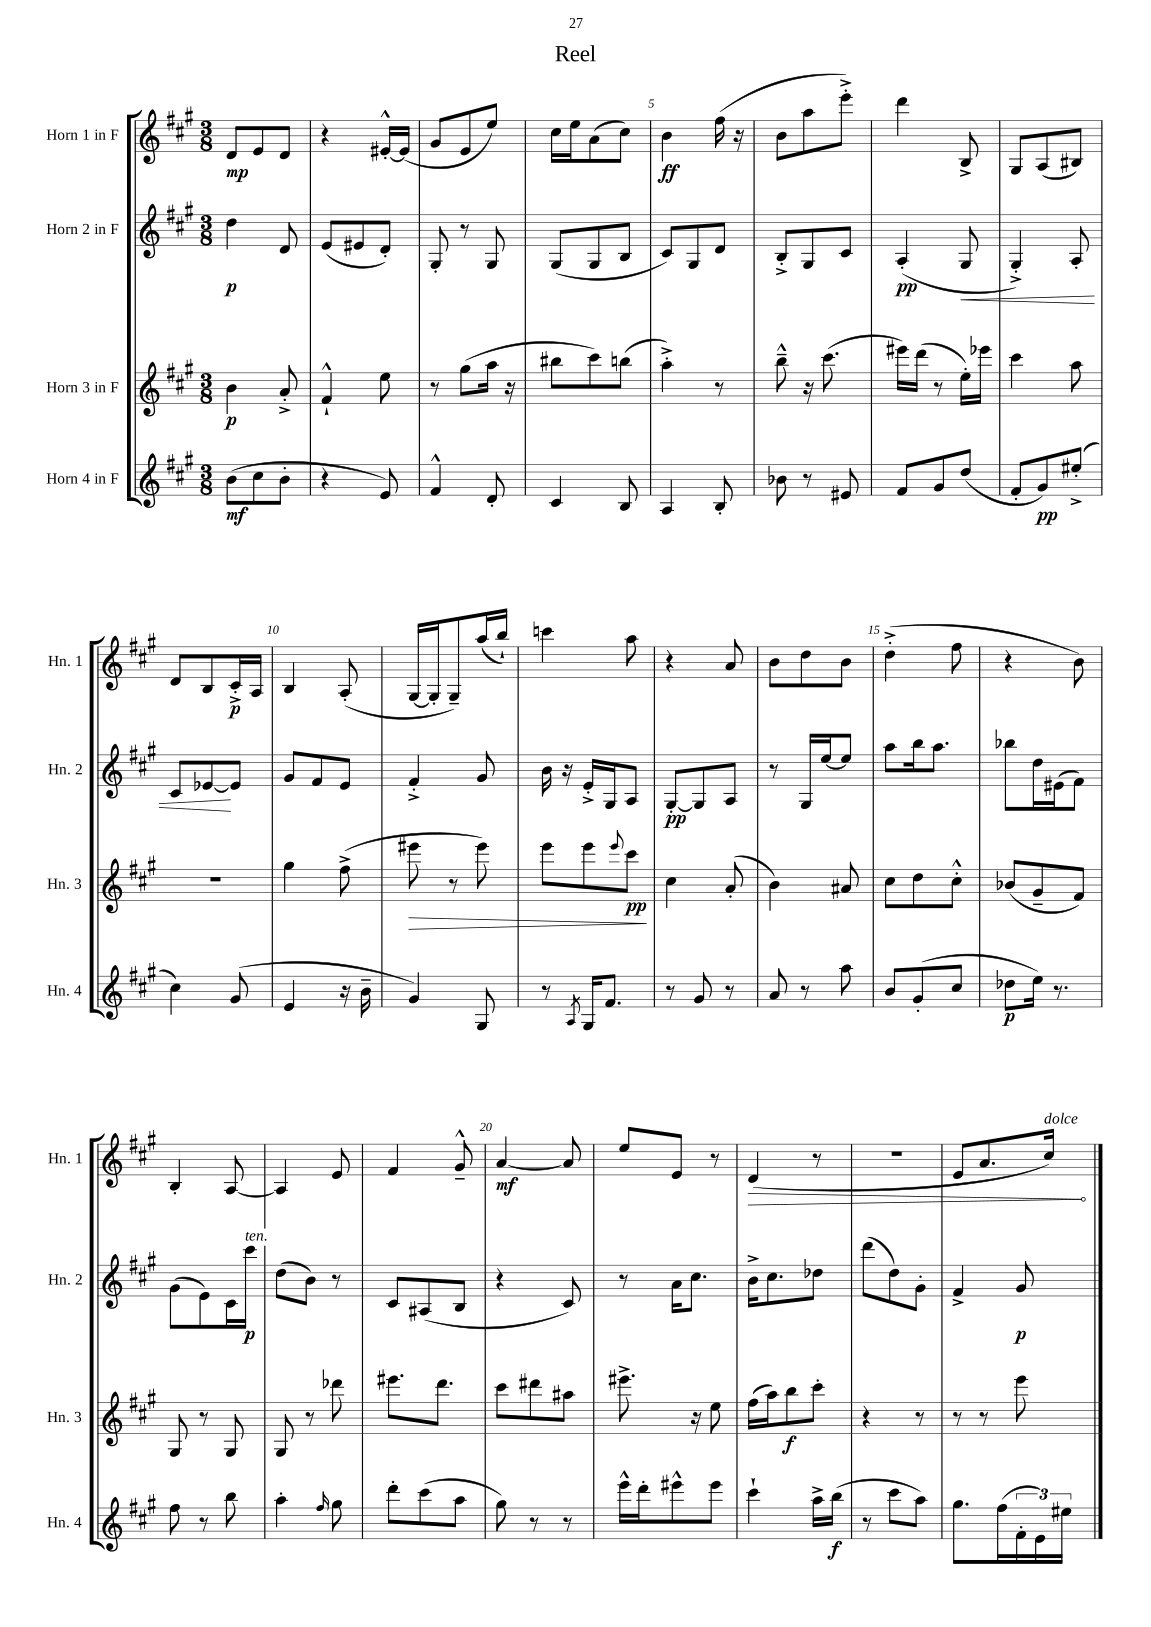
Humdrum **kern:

**kern	**dynam	**kern	**dynam	**kern	**dynam	**kern	**dynam
*part4	*part4	*part3	*part3	*part2	*part2	*part1	*part1
*staff4	*staff4	*staff3	*staff3	*staff2	*staff2	*staff1	*staff1
*I"Horn 4 in F	*	*I"Horn 3 in F	*	*I"Horn 2 in F	*	*I"Horn 1 in F	*
*I'Hn. 4	*	*I'Hn. 3	*	*I'Hn. 2	*	*I'Hn. 1	*
*clefG2	*	*clefG2	*	*clefG2	*	*clefG2	*
*k[f#c#g#]	*	*k[f#c#g#]	*	*k[f#c#g#]	*	*k[f#c#g#]	*
*M3/8	*	*M3/8	*	*M3/8	*	*M3/8	*
=1	=1	=1	=1	=1	=1	=1	=1
(8b\L	mf	4b\	p	4dd\	p	8d/L	mp
8cc#\	.	.	.	.	.	8e/	.
8b'\J	.	8a'^/	.	8d/	.	8d/J	.
=2	=2	=2	=2	=2	=2	=2	=2
4r	.	4f#`^^/	.	(8e/L	.	4r	.
.	.	.	.	8e#X/	.	.	.
8e/)	.	8ee\	.	8d'/J)	.	[16e#X'^^/LL	.
.	.	.	.	.	.	(16e#/JJ]	.
=3	=3	=3	=3	=3	=3	=3	=3
4f#^^/	.	8r	.	8G#'/	.	8g#/L	.
.	.	(8gg#\L	.	8r	.	8e/	.
8d'/	.	16aa\Jk	.	8G#/	.	8ee/J)	.
.	.	16r	.	.	.	.	.
=4	=4	=4	=4	=4	=4	=4	=4
4c#/	.	8bb#X\L	.	(8G#/L	.	16cc#\LL	.
.	.	.	.	.	.	16ee\J	.
.	.	8ccc#\)	.	8G#/	.	(8a\	.
8B/	.	(8bbn\J	.	8B/J	.	8cc#\J)	.
=5	=5	=5	=5	=5	=5	=5	=5
4A/	.	4aa'^\)	.	8c#/L)	.	4b\	ff
.	.	.	.	8G#/	.	.	.
8B'/	.	8r	.	8d/J	.	(16ff#\	.
.	.	.	.	.	.	16r	.
=6	=6	=6	=6	=6	=6	=6	=6
8b-X\	.	8bb~^^\	.	8B'^/L	.	8b\L	.
8r	.	16r	.	8G#/	.	8aa\	.
.	.	(8.ccc#\	.	.	.	.	.
8e#X/	.	.	.	8c#/J	.	8eee'^\J)	.
=7	=7	=7	=7	=7	=7	=7	=7
8f#/L	.	16eee#X\LL)	.	(4A'/	pp	4ddd\	.
.	.	(16ddd\JJ	.	.	.	.	.
8g#/	.	8r	.	.	.	.	.
!	!	!	!	!	!LO:HP:b	!	!
(8dd/J	.	16ee'\LL)	.	8G#/	<	8B^/	.
.	.	16eee-X\JJ	.	.	.	.	.
=8	=8	=8	=8	=8	=8	=8	=8
8f#'/L	.	4ccc#\	.	4G#'^/)	.	8G#/L	.
8g#/)	pp	.	.	.	.	(8A/	.
(8ee#X'^/J	.	8aa\	.	8A'/	.	8B#X/J)	.
!!LO:LB:g=z
=9	=9	=9	=9	=9	=9	=9	=9
4cc#\)	.	4.r	.	8c#/L	.	8d/L	.
.	.	.	.	[8e-X/	.	8B/	.
(8g#/	.	.	.	8e-/J]	[	16c#'^/L	p
.	.	.	.	.	.	16A/JJ	.
=10	=10	=10	=10	=10	=10	=10	=10
4e/	.	4gg#\	.	8g#/L	.	4B/	.
.	.	.	.	8f#/	.	.	.
16r	.	(8ff#^\	.	8e/J	.	(8A'/	.
16b~\	.	.	.	.	.	.	.
=11	=11	=11	=11	=11	=11	=11	=11
!	!	!	!LO:HP:b	!	!	!	!
4g#/)	.	8eee#X\	>	4f#'^/	.	[16G#/LL	.
.	.	.	.	.	.	16G#'/J]	.
.	.	8r	.	.	.	8G#~/)	.
8G#/	.	8eee#\)	.	8g#/	.	(16aa/L	.
.	.	.	.	.	.	16bb`/JJ)	.
=12	=12	=12	=12	=12	=12	=12	=12
8r	.	8eee\L	.	16b\	.	4cccn\	.
.	.	.	.	16r	.	.	.
8qA/	.	.	.	.	.	.	.
16G#/KL	.	8eee\	.	16e'^/LL	.	.	.
8.f#/J	.	.	.	16G#/J	.	.	.
.	.	8qqeee/	.	.	.	.	.
.	.	8ccc#\J	pp	8A/J	.	8aa\	.
.	.	.	]	.	.	.	.
=13	=13	=13	=13	=13	=13	=13	=13
8r	.	4cc#\	.	[8G#'/L	pp	4r	.
8g#/	.	.	.	8G#/]	.	.	.
8r	.	(8a'/	.	8A/J	.	8a/	.
=14	=14	=14	=14	=14	=14	=14	=14
8a/	.	4b\)	.	8r	.	8b\L	.
8r	.	.	.	16G#/LL	.	8dd\	.
.	.	.	.	[16ee/J	.	.	.
8aa\	.	8a#X/	.	8ee/J]	.	8b\J	.
=15	=15	=15	=15	=15	=15	=15	=15
8b/L	.	8cc#\L	.	8aa\L	.	(4dd'^\	.
(8g#'/	.	8dd\	.	16bb\k	.	.	.
.	.	.	.	8.aa\J	.	.	.
8cc#/J	.	8cc#'^^\J	.	.	.	8ff#\	.
=16	=16	=16	=16	=16	=16	=16	=16
8dd-X\L	p	(8b-X/L	.	8bb-X\L	.	4r	.
16ee\Jk)	.	8g#~/	.	16dd\L	.	.	.
8.r	.	.	.	(16e#X\J	.	.	.
.	.	8f#/J)	.	8f#\J)	.	8b\)	.
!!LO:LB:g=z
=17	=17	=17	=17	=17	=17	=17	=17
8ff#\	.	8G#/	.	(8g#\L	.	4B'/	.
8r	.	8r	.	8e\)	.	.	.
8bb\	.	8G#/	.	16c#\L	.	[8A/	.
!	!	!	!	!LO:TX:a:i:t=ten.	!	!	!
.	.	.	.	16ccc#\JJ	p	.	.
=18	=18	=18	=18	=18	=18	=18	=18
4aa'\	.	8G#/	.	(8dd\L	.	4A/]	.
.	.	8r	.	8b\J)	.	.	.
16qqff#/	.	.	.	.	.	.	.
8gg#\	.	8ddd-X\	.	8r	.	8e/	.
=19	=19	=19	=19	=19	=19	=19	=19
8ddd'\L	.	8.eee#X\L	.	8c#/L	.	4f#/	.
(8ccc#\	.	.	.	(8A#X/	.	.	.
.	.	8.ddd\J	.	.	.	.	.
8aa\J	.	.	.	8B/J	.	8g#~^^/	.
=20	=20	=20	=20	=20	=20	=20	=20
8gg#\)	.	8ccc#\L	.	4r	.	[4a/	mf
8r	.	8ddd#X\	.	.	.	.	.
8r	.	8aa#X\J	.	8c#/)	.	8a/]	.
=21	=21	=21	=21	=21	=21	=21	=21
16eee^^\LL	.	8.eee#X^\	.	8r	.	8ee/L	.
16ddd'\J	.	.	.	.	.	.	.
8eee#X^^\	.	.	.	16a\KL	.	8e/J	.
.	.	16r	.	8.cc#\J	.	.	.
8eee#\J	.	8ee\	.	.	.	8r	.
=22	=22	=22	=22	=22	=22	=22	=22
!	!	!	!	!	!	!	!LO:HP:b
4ccc#`\	.	(16ff#\LL	.	16b^\KL	.	(4d/	>
.	.	16aa\J)	.	8.cc#\	.	.	.
.	.	8bb\	f	.	.	.	.
16aa^\LL	.	8ccc#'\J	.	8dd-X\J	.	8r	.
(16bb\JJ	f	.	.	.	.	.	.
=23	=23	=23	=23	=23	=23	=23	=23
8r	.	4r	.	(8ddd\L	.	4.r	.
8ccc#\L	.	.	.	8dd\)	.	.	.
8aa\J)	.	8r	.	8g#'\J	.	.	.
=24	=24	=24	=24	=24	=24	=24	=24
8.gg#\L	.	8r	.	4f#^/	.	8e/L	.
.	.	8r	.	.	.	8.a/	.
(16ff#\L	.	.	.	.	.	.	.
24f#'\	.	8eee\	.	8g#/	p	.	.
24e\)	.	.	.	.	.	.	.
!	!	!	!	!	!	!LO:TX:a:i:t=dolce	!
.	.	.	.	.	.	16cc#/Jk)	.
24ee#X\JJ	.	.	.	.	.	.	.
.	.	.	.	.	.	.	]
==	==	==	==	==	==	==	==
*-	*-	*-	*-	*-	*-	*-	*-
